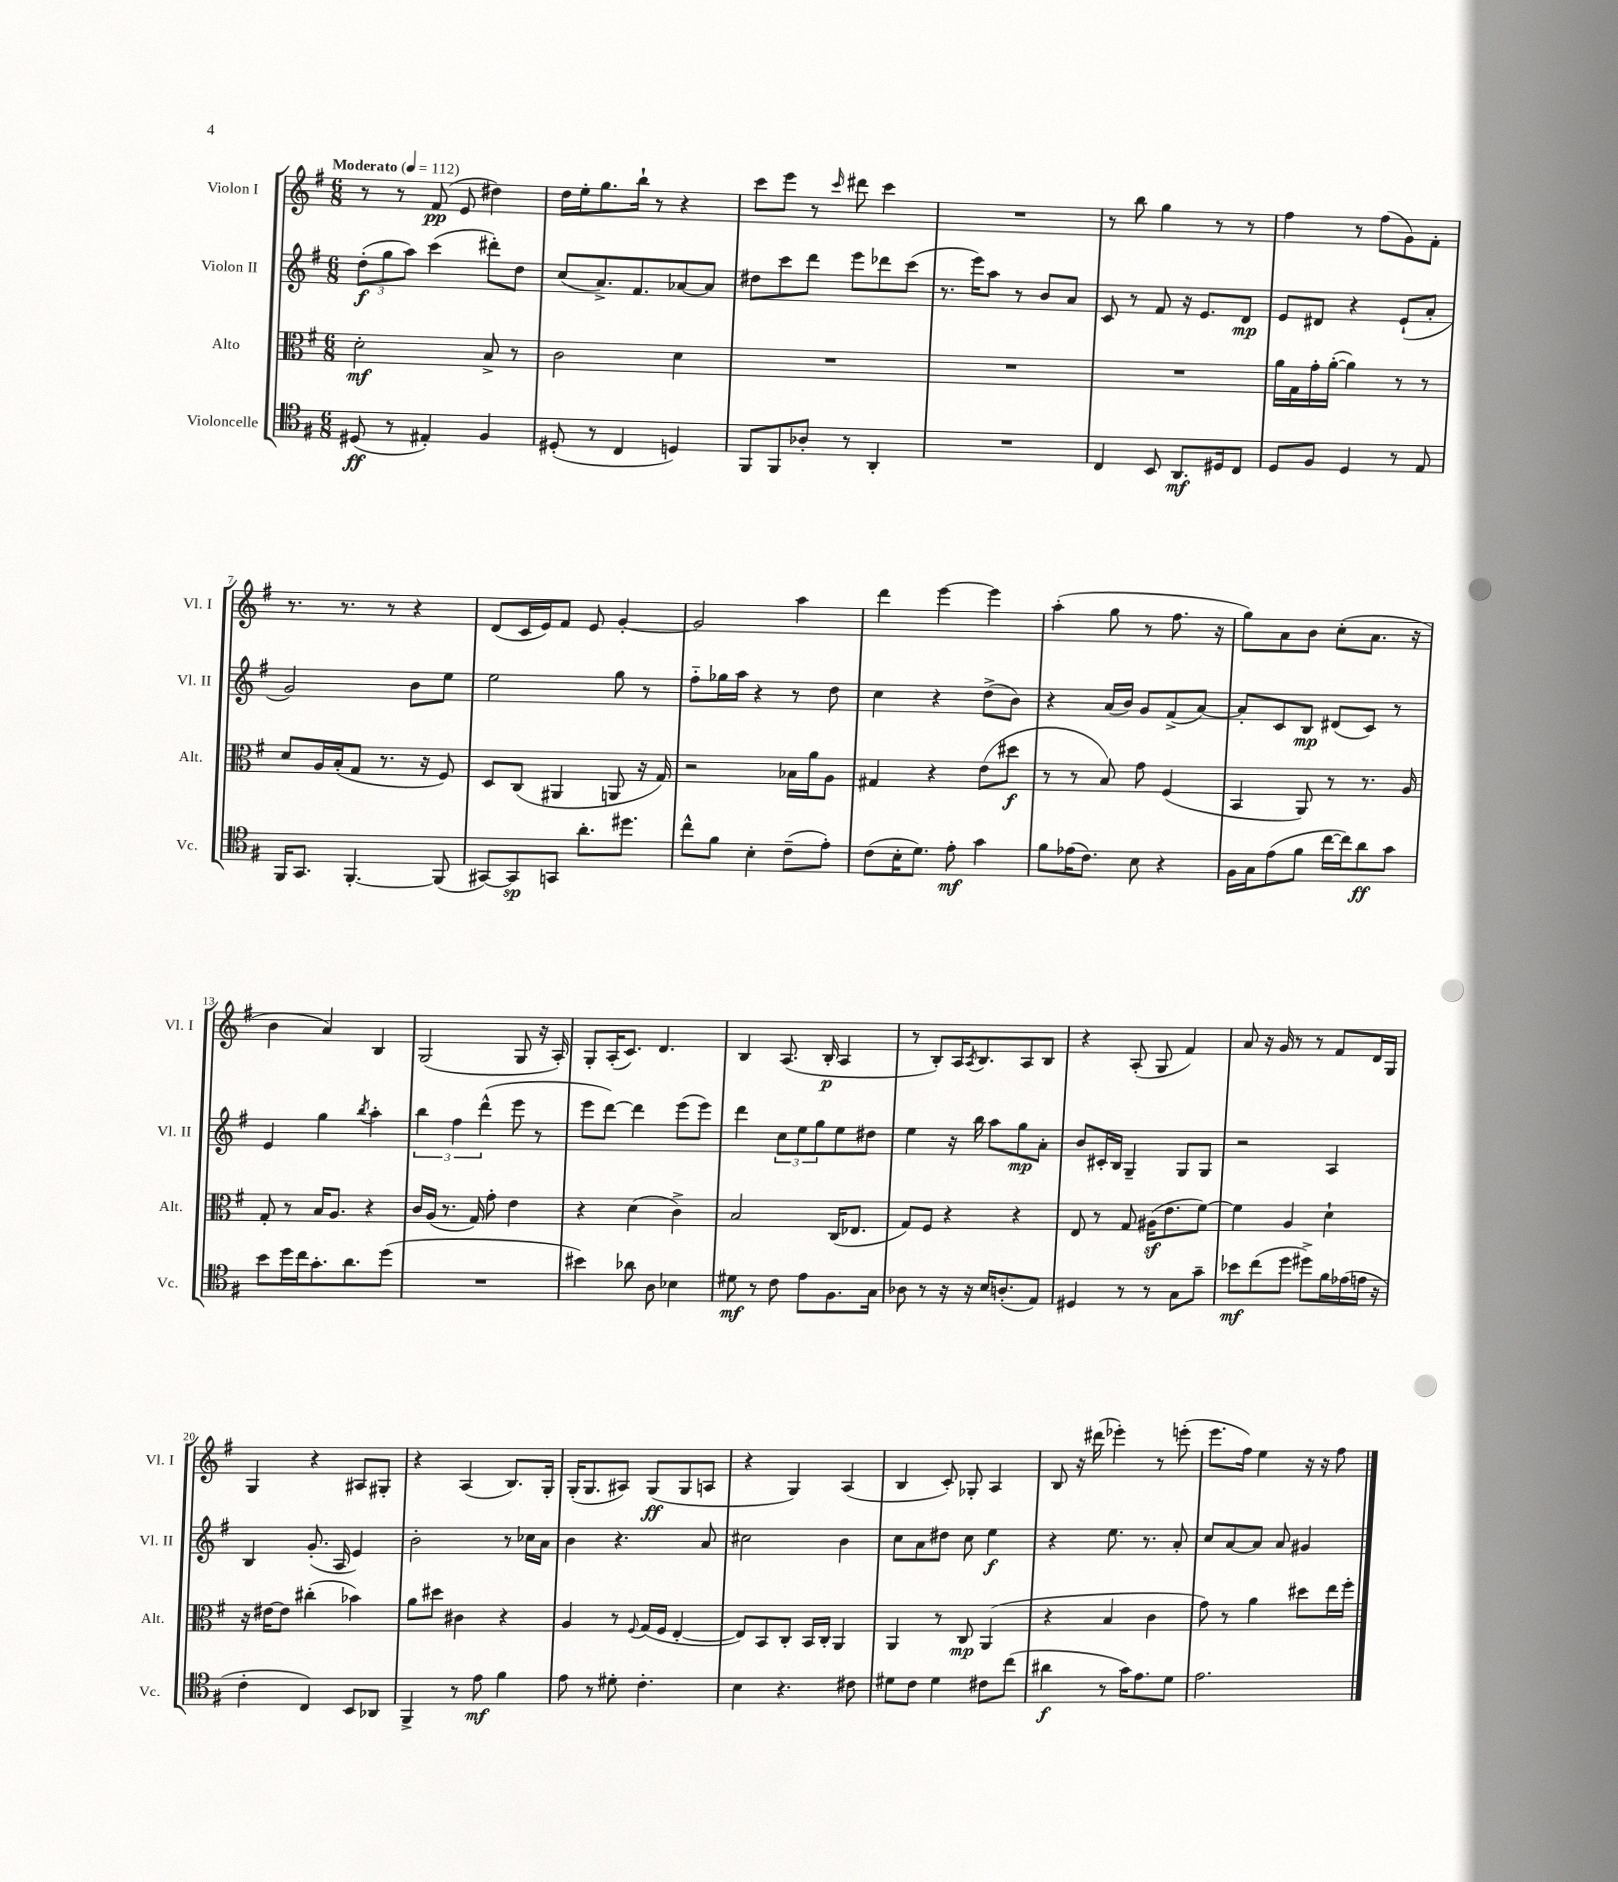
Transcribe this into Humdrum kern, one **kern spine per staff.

**kern	**dynam	**kern	**dynam	**kern	**dynam	**kern	**dynam
*part4	*part4	*part3	*part3	*part2	*part2	*part1	*part1
*staff4	*staff4	*staff3	*staff3	*staff2	*staff2	*staff1	*staff1
*I"Violoncelle	*	*I"Alto	*	*I"Violon II	*	*I"Violon I	*
*I'Vc.	*	*I'Alt.	*	*I'Vl. II	*	*I'Vl. I	*
*clefC4	*	*clefC3	*	*clefG2	*	*clefG2	*
*k[f#]	*	*k[f#]	*	*k[f#]	*	*k[f#]	*
*M6/8	*	*M6/8	*	*M6/8	*	*M6/8	*
*MM112	*	*MM112	*	*MM112	*	*MM112	*
=1	=1	=1	=1	=1	=1	=1	=1
!	!	!	!	!	!	!LO:TX:a:B:t=Moderato	!
(8D#X/	ff	2d'\	mf	(12dd'\L	f	8r	.
.	.	.	.	12gg\	.	.	.
8r	.	.	.	.	.	8r	.
.	.	.	.	12aa\J)	.	.	.
4E#X'/)	.	.	.	(4ccc\	.	(8f#/	pp
.	.	.	.	.	.	8e/	.
4F#/	.	8B^/	.	8ddd#X'\L)	.	4dd#X\)	.
.	.	8r	.	8dd\J	.	.	.
=2	=2	=2	=2	=2	=2	=2	=2
(8D#X'/	.	2c\	.	(8cc/L	.	16dd\LL	.
.	.	.	.	.	.	16ee'\J	.
8r	.	.	.	8.a^/)	.	8.gg\	.
4C/	.	.	.	.	.	.	.
.	.	.	.	8.f#/	.	16bb`\Jk	.
.	.	.	.	.	.	8r	.
4Dn/)	.	4d\	.	[8a-X/	.	4r	.
.	.	.	.	8a-/J]	.	.	.
=3	=3	=3	=3	=3	=3	=3	=3
8FF#/L	.	2.r	.	8dd#X\L	.	8ccc\L	.
8FF#/	.	.	.	8ccc\	.	8eee\J	.
8A-X'/J	.	.	.	8ddd\J	.	8r	.
.	.	.	.	.	.	16qqccc/	.
8r	.	.	.	8eee\L	.	8ddd#X\	.
4AA'/	.	.	.	8ddd-X\	.	4ccc\	.
.	.	.	.	(8ccc\J	.	.	.
=4	=4	=4	=4	=4	=4	=4	=4
2.r	.	2.r	.	8.r	.	2.r	.
.	.	.	.	16eee\KL)	.	.	.
.	.	.	.	8aa\J	.	.	.
.	.	.	.	8r	.	.	.
.	.	.	.	8b/L	.	.	.
.	.	.	.	8a/J	.	.	.
=5	=5	=5	=5	=5	=5	=5	=5
4C/	.	2.r	.	8c/	.	8r	.
.	.	.	.	8r	.	8bb\	.
8BB/	.	.	.	8f#/	.	4gg\	.
8.AA/L	mf	.	.	16r	.	.	.
.	.	.	.	8.e/L	.	.	.
.	.	.	.	.	.	8r	.
16D#X/k	.	.	.	.	.	.	.
8C/J	.	.	.	8d/J	mp	8r	.
=6	=6	=6	=6	=6	=6	=6	=6
8D/L	.	16a\LL	.	8e/L	.	4ff#\	.
.	.	16G\	.	.	.	.	.
8F#/J	.	16g'\	.	8d#X/J	.	.	.
.	.	([16a'\JJ	.	.	.	.	.
4D/	.	4a\])	.	4r	.	8r	.
.	.	.	.	.	.	(8ff#\L	.
8r	.	8r	.	(8e`/L	.	8g\)	.
8E/	.	8r	.	8a'/J	.	8f#'\J	.
!!LO:LB:g=z
=7	=7	=7	=7	=7	=7	=7	=7
16FF#/KL	.	8d/L	.	2g/)	.	8.r	.
8.GG/J	.	.	.	.	.	.	.
.	.	16A/L	.	.	.	.	.
.	.	(16B'/J	.	.	.	8.r	.
[4.FF#'/	.	8G/J	.	.	.	.	.
.	.	8.r	.	.	.	8r	.
.	.	.	.	8b\L	.	4r	.
.	.	16r	.	.	.	.	.
(8FF#/]	.	8F#/)	.	8ee\J	.	.	.
=8	=8	=8	=8	=8	=8	=8	=8
[8GG#X/L)	.	8D/L	.	2ee\	.	(8d/L	.
8GG#/]	sp	(8C/J	.	.	.	16c/L	.
.	.	.	.	.	.	16e/J)	.
8GGn/J	.	4AA#X/	.	.	.	8f#/J	.
8.a'\L	.	.	.	.	.	8e/	.
.	.	8AAn/	.	8gg\	.	[4g'/	.
8.dd#X\J	.	.	.	.	.	.	.
.	.	16r	.	8r	.	.	.
.	.	16G/)	.	.	.	.	.
=9	=9	=9	=9	=9	=9	=9	=9
8cc^^\L	.	2r	.	8ff#\L	.	2g/]	.
8f#\J	.	.	.	16gg-X\L	.	.	.
.	.	.	.	16aa\JJ	.	.	.
4B'\	.	.	.	4r	.	.	.
(8c~\L	.	16B-X\LL	.	8r	.	4aa\	.
.	.	16a\J	.	.	.	.	.
8e'\J)	.	8A\J	.	8dd\	.	.	.
=10	=10	=10	=10	=10	=10	=10	=10
(8c\L	.	4G#X/	.	4cc\	.	4ddd\	.
16B'\K	.	.	.	.	.	.	.
8.d\J)	.	.	.	.	.	.	.
.	.	4r	.	4r	.	[4eee\	.
8e'\	mf	.	.	.	.	.	.
4g\	.	(8e\L	.	(8dd^\L	.	4eee\]	.
.	.	8dd#X\J	f	8b\J)	.	.	.
=11	=11	=11	=11	=11	=11	=11	=11
8f#\L	.	8r	.	4r	.	(4aa'\	.
(16e-X\K	.	8r	.	.	.	.	.
8.c\J)	.	.	.	.	.	.	.
.	.	8B/)	.	(16a/LL	.	8gg\	.
.	.	.	.	16b/JJ)	.	.	.
8B\	.	8g\	.	8g/L	.	8r	.
4r	.	(4F#/	.	(8f#^/	.	8.ff#\	.
.	.	.	.	[8a/J)	.	.	.
.	.	.	.	.	.	16r	.
=12	=12	=12	=12	=12	=12	=12	=12
16F#\LL	.	4BB/	.	8a'/L]	.	8gg\L)	.
16G\J	.	.	.	.	.	.	.
(8e\	.	.	.	8c/	.	8a\	.
8f#\J	.	8AA/)	.	8B/J	mp	8b\J	.
[16cc\LL	.	8r	.	(8d#X/L	.	(8cc'\L	.
16cc\J])	.	.	.	.	.	.	.
8a\	ff	8.r	.	8c/J)	.	8.a\J	.
8g\J	.	.	.	8r	.	.	.
.	.	16A/	.	.	.	16r	.
!!LO:LB:g=z
=13	=13	=13	=13	=13	=13	=13	=13
8b\L	.	8G'/	.	4e/	.	4b\	.
16dd\L	.	8r	.	.	.	.	.
16cc\J	.	.	.	.	.	.	.
8.g'\	.	16B/KL	.	4gg\	.	4a/)	.
.	.	8.A/J	.	.	.	.	.
8.a\	.	.	.	.	.	.	.
.	.	.	.	8qbb/	.	.	.
.	.	4r	.	4aa'\	.	4B/	.
(8dd\J	.	.	.	.	.	.	.
=14	=14	=14	=14	=14	=14	=14	=14
2.r	.	16c/LL	.	6bb\	.	(2G/	.
.	.	(16A/JJ	.	.	.	.	.
.	.	8.r	.	.	.	.	.
.	.	.	.	6ff#\	.	.	.
.	.	16G/)	.	.	.	.	.
.	.	.	.	(6ddd^^\	.	.	.
.	.	8g'\	.	.	.	.	.
.	.	4e\	.	8eee\	.	8G/	.
.	.	.	.	8r	.	16r	.
.	.	.	.	.	.	16A'/)	.
=15	=15	=15	=15	=15	=15	=15	=15
4b#X\)	.	4r	.	8eee\L	.	8G'/L	.
.	.	.	.	[8ddd\J)	.	(16A'/K	.
.	.	.	.	.	.	8.c/J)	.
8a-X\	.	(4d\	.	4ddd\]	.	.	.
8A\	.	.	.	.	.	4.d/	.
4B-X\	.	4c^\)	.	(8eee\L	.	.	.
.	.	.	.	8eee\J)	.	.	.
=16	=16	=16	=16	=16	=16	=16	=16
8d#X\	mf	2B/	.	4ddd\	.	4B/	.
8r	.	.	.	.	.	.	.
8c\	.	.	.	12cc\L	.	(8.A/	.
.	.	.	.	12ee\	.	.	.
8e\L	.	.	.	.	.	.	.
.	.	.	.	12gg\	.	.	.
.	.	.	.	.	.	16B'/	p
8.F#\	.	(16C/KL	.	8ee\	.	4A/	.
.	.	8.E-X/J	.	.	.	.	.
.	.	.	.	8dd#X\J	.	.	.
16G\Jk	.	.	.	.	.	.	.
=17	=17	=17	=17	=17	=17	=17	=17
8A-X\	.	8G/L)	.	4ee\	.	8r	.
8r	.	8F#/J	.	.	.	8B'/L)	.
16r	.	4r	.	16r	.	16A/K	.
.	.	.	.	.	.	8qA/	.
16r	.	.	.	16bb\	.	8.B/	.
16B/KL	.	.	.	8aa\L	.	.	.
(8.An'/	.	.	.	.	.	.	.
.	.	4r	.	8gg\	mp	8A/	.
8E/J)	.	.	.	8a'\J	.	8B/J	.
=18	=18	=18	=18	=18	=18	=18	=18
4D#X/	.	8E/	.	8b/L	.	4r	.
.	.	8r	.	16c#X'/L	.	.	.
.	.	.	.	16B/JJ	.	.	.
8r	.	8G/	.	4G~/	.	(8A'/	.
8r	.	(16A#Xz\KL	.	.	.	8G/	.
.	.	8.e\	.	.	.	.	.
8G\L	.	.	.	8G/L	.	4f#/)	.
8g~\J	.	[8f#\J)	.	8G/J	.	.	.
=19	=19	=19	=19	=19	=19	=19	=19
8b-X\L	mf	4f#\]	.	2r	.	8a/	.
(8cc\	.	.	.	.	.	16r	.
.	.	.	.	.	.	16g/	.
8dd\J	.	4A/	.	.	.	8r	.
8dd#X^\L)	.	.	.	.	.	8r	.
16f#\L	.	4d`\	.	4A/	.	8f#/L	.
(16e-X\	.	.	.	.	.	.	.
16en\JJ	.	.	.	.	.	16d/L	.
16r	.	.	.	.	.	16G/JJ	.
!!LO:LB:g=z
=20	=20	=20	=20	=20	=20	=20	=20
4c'\	.	16r	.	4B/	.	4G/	.
.	.	[16e#X\KL	.	.	.	.	.
.	.	8e#\J]	.	.	.	.	.
4C/)	.	(4cc#X'\	.	(8.g'/	.	4r	.
.	.	.	.	16A/	.	.	.
8BB/L	.	4b-X\)	.	4e/)	.	8A#X/L	.
8AA-X/J	.	.	.	.	.	8G#X'/J	.
=21	=21	=21	=21	=21	=21	=21	=21
4FF#^/	.	8a\L	.	2b'\	.	4r	.
.	.	8dd#X\J	.	.	.	.	.
8r	.	4c#X\	.	.	.	(4A/	.
8e\	mf	.	.	.	.	.	.
4f#\	.	4r	.	8r	.	8.B/L)	.
.	.	.	.	16cc-X\LL	.	.	.
.	.	.	.	16a\JJ	.	16G'/Jk	.
=22	=22	=22	=22	=22	=22	=22	=22
8e\	.	4A/	.	4b\	.	(16G'/KL	.
.	.	.	.	.	.	8.G/	.
8r	.	.	.	.	.	.	.
8d#X'\	.	8r	.	4.r	.	8A#X/J)	.
.	.	8qqF#/	.	.	.	.	.
4.c'\	.	(16G/LL	.	.	.	(8G/L	ff
.	.	16F#/JJ	.	.	.	.	.
.	.	[4E'/	.	.	.	8G/	.
.	.	.	.	8a/	.	8An/J	.
=23	=23	=23	=23	=23	=23	=23	=23
4B\	.	8E/L])	.	2cc#X\	.	4r	.
.	.	8BB/	.	.	.	.	.
4.r	.	8C'/J	.	.	.	4G/)	.
.	.	16BB/LL	.	.	.	.	.
.	.	16C'/JJ	.	.	.	.	.
.	.	4AA/	.	4b\	.	(4A/	.
8c#X\	.	.	.	.	.	.	.
=24	=24	=24	=24	=24	=24	=24	=24
8d#X\L	.	4AA/	.	8cc\L	.	4B/	.
8c\J	.	.	.	8a\	.	.	.
4d#\	.	8r	.	8dd#X\J	.	8c'/)	.
.	.	8C/	mp	8cc\	.	8G-X'/	.
8c#X\L	.	(4AA/	.	4ee\	f	4A/	.
(8cc\J	.	.	.	.	.	.	.
=25	=25	=25	=25	=25	=25	=25	=25
4a#X\	f	4r	.	4r	.	8B/	.
.	.	.	.	.	.	16r	.
.	.	.	.	.	.	(16ddd#X\	.
8r	.	4B/	.	8.ee\	.	4eee-X'\)	.
16g\KL)	.	.	.	.	.	.	.
8.e\	.	.	.	8.r	.	.	.
.	.	4c\	.	.	.	8r	.
8d\J	.	.	.	8a'/	.	(8eeen'\	.
=26	=26	=26	=26	=26	=26	=26	=26
2.e\	.	8g\)	.	8cc/L	.	8.eee\L	.
.	.	8r	.	[8a/	.	.	.
.	.	.	.	.	.	16ff#\Jk)	.
.	.	4a\	.	8a/J]	.	4ee\	.
.	.	.	.	8a/	.	.	.
.	.	8dd#X\L	.	4g#X/	.	16r	.
.	.	.	.	.	.	16r	.
.	.	16ee\L	.	.	.	8ff#\	.
.	.	16ff#'\JJ	.	.	.	.	.
==	==	==	==	==	==	==	==
*-	*-	*-	*-	*-	*-	*-	*-
